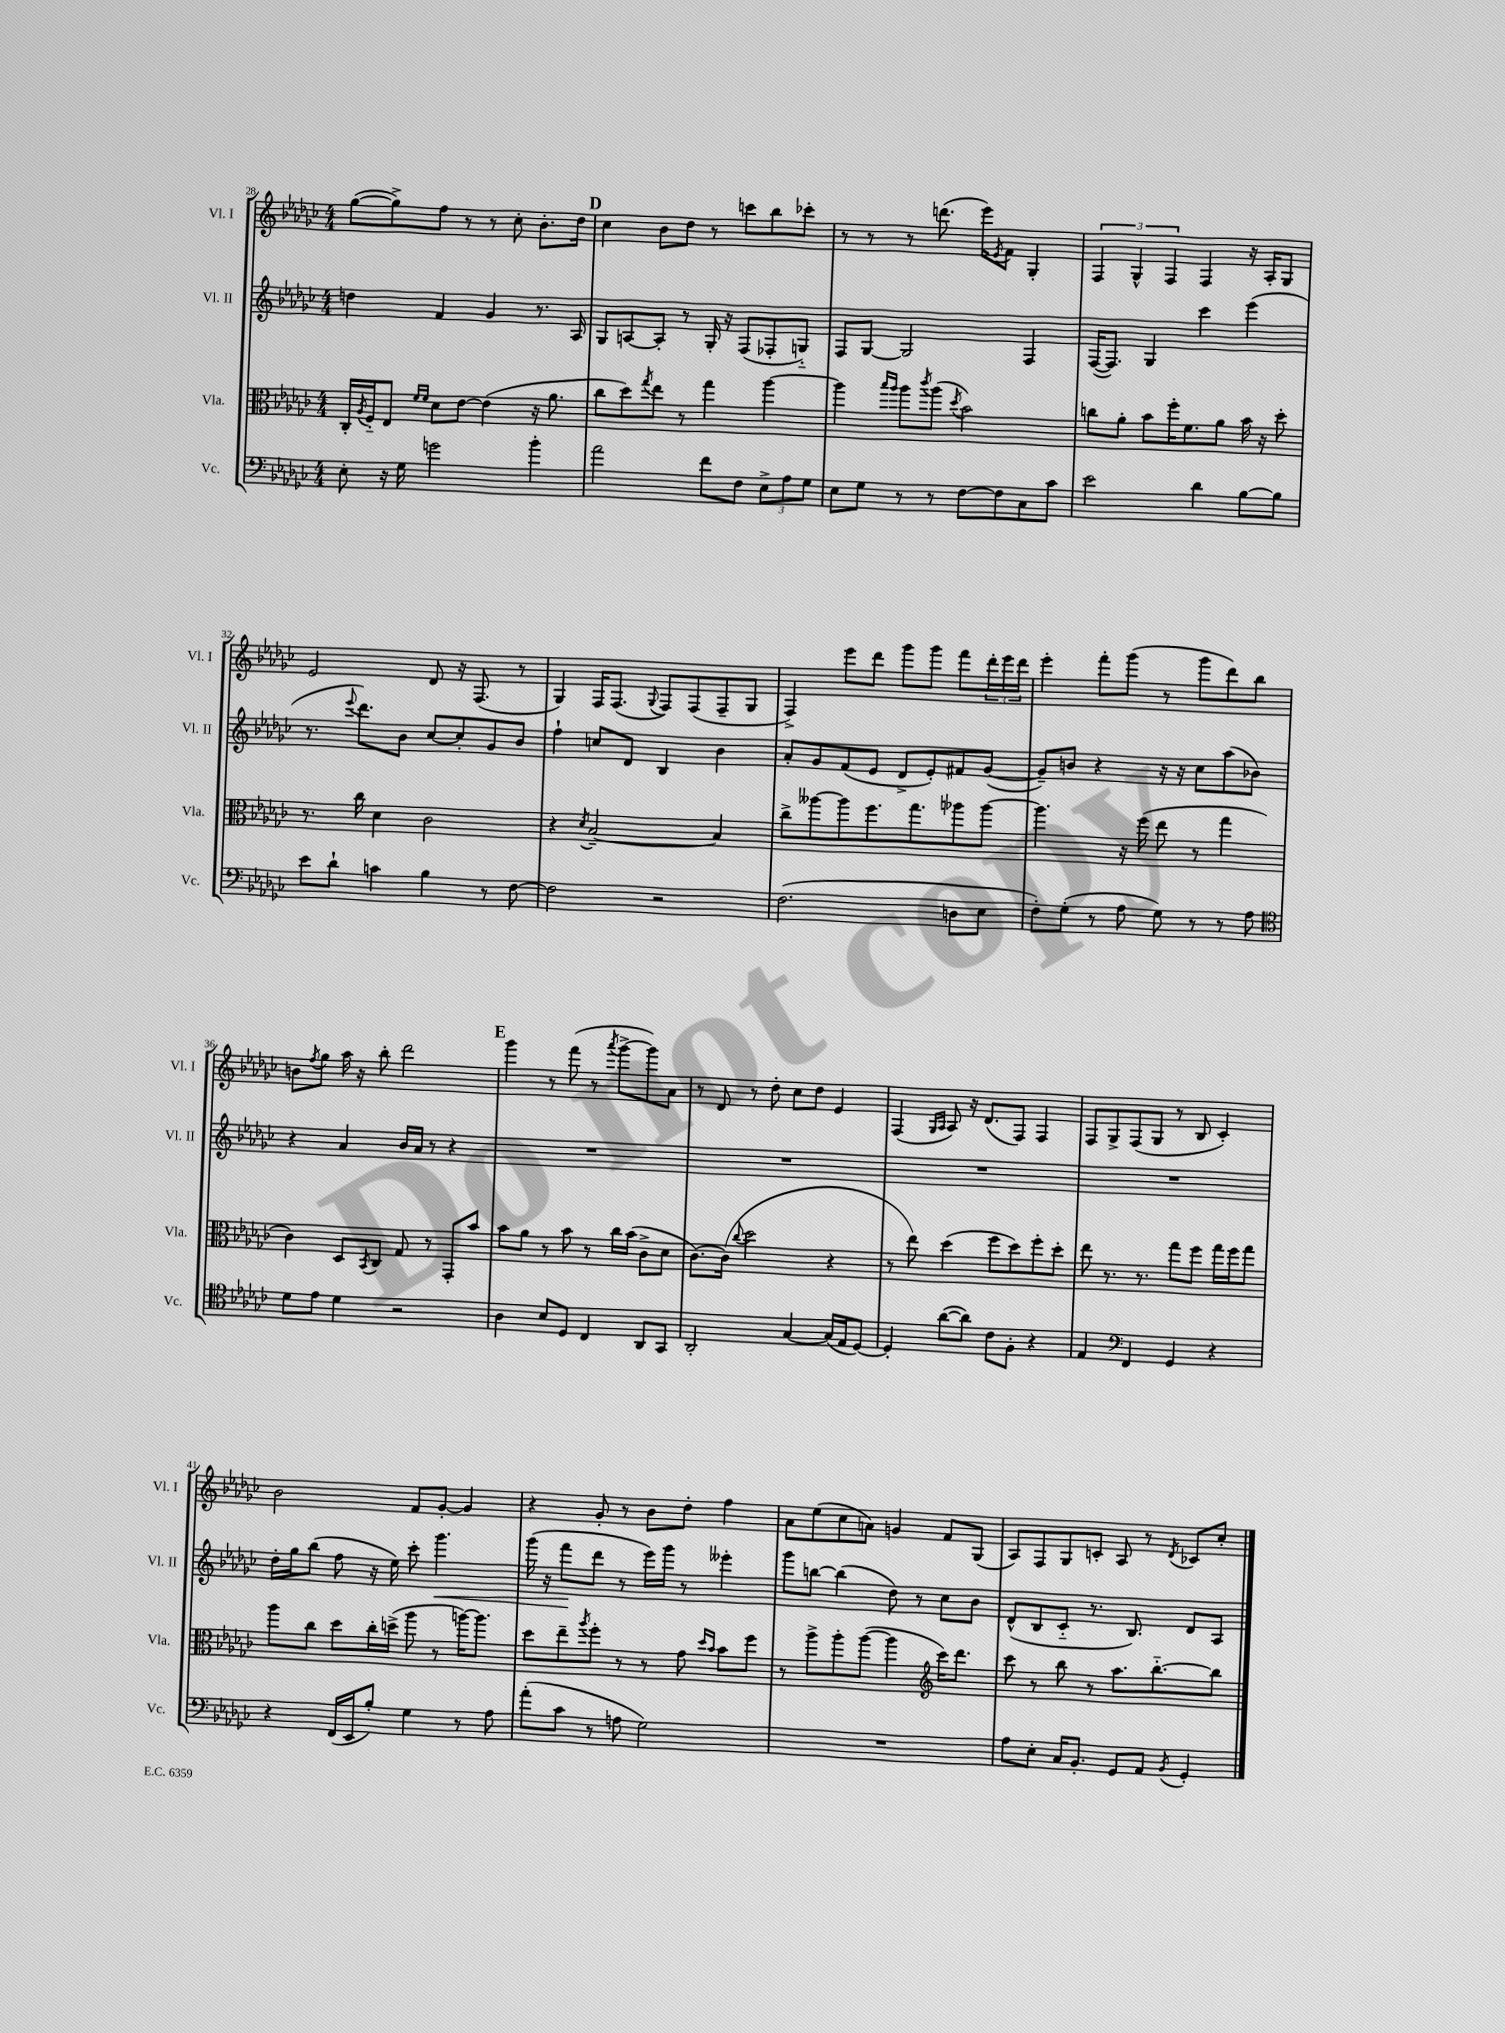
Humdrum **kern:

**kern	**kern	**kern	**kern
*staff4	*staff3	*staff2	*staff1
*clefF4	*clefC3	*clefG2	*clefG2
*k[b-e-a-d-g-c-]	*k[b-e-a-d-g-c-]	*k[b-e-a-d-g-c-]	*k[b-e-a-d-g-c-]
*M4/4	*M4/4	*M4/4	*M4/4
8E-'	16C-'	4dd	([8gg-
.	8qA-	.	.
.	16F'~	.	.
16r	8E-	.	8gg-^])
16G-	.	.	.
.	16qqf	.	.
.	16qqf	.	.
2g	8d-	4f	8ff
.	[8e-	.	8r
.	(4e-]	4g-	8r
.	.	.	8cc-'
4b-'	16r	8.r	8.b-'
.	8.a-	.	.
.	.	16A-	16dd-
=	=	=	=
2a-	8cc-	8G-	4cc-
.	8dd-)	[8A	.
.	8qgg-	.	.
.	8ee-	8A']	8b-
.	8r	8r	8dd-
8f	4gg-	16G-'	8r
.	.	16r	.
8F	.	(8F	8ccc
12E-^	[4aa-	8F-'	8bb-
12A-	.	.	.
.	.	8G'~)	8ccc-'
12G-	.	.	.
=	=	=	=
8E-	4aa-]	8F	8r
8G-	.	[8G-	8r
.	16qqbb-	.	.
.	16qqaa-	.	.
8r	8aa-	2G-]	8r
.	8qccc-	.	.
8r	(8aa-	.	(8.ddd
.	8qdd-	.	.
[8F	2b-)	.	.
.	.	.	16eee-)
.	.	.	8qe-
8F]	.	.	8f
8C-	.	4F	4G-'
8c-	.	.	.
=	=	=	=
2e-	8cc	([16F	6F
.	.	8.F])	.
.	8a-'	.	.
.	.	.	6G-^^
.	8b-	4G-	.
.	.	.	6F
.	16ff'	.	.
.	8.f	.	.
4d-	.	4ccc-	4F
.	8a-	.	.
[8B-	16b-	(4eee-	16r
.	16r	.	16A-'
8B-]	8dd-'	.	8G-
=	=	=	=
8e-	8.r	8.r	2e-
8d-`	.	.	.
.	.	8qqeee-	.
.	16cc-	8.ddd-)	.
4c	4d-	.	.
.	.	8b-	.
4B-	2c-	[8cc-	8d-
.	.	8cc-']	16r
.	.	.	(8.F
8r	.	8g-	.
[8F	.	8b-	8r
=	=	=	=
2F]	4r	4ff`	4G-)
.	8qd-	.	.
.	[2B-~	8cc	16F
.	.	.	(8.F
.	.	8d-	.
.	.	.	8qqG-
2r	.	4B-	8F)
.	.	.	(8F
.	4B-]	4b-	8F~
.	.	.	8G-
=	=	=	=
(2.F	8cc-^	8a-'	4F^)
.	[8aa--	8g-	.
.	8aa--]	(8f	8eee-
.	8.ff	8e-	8ddd-
.	.	8d-^	8ggg-
.	8.gg-	.	.
.	.	8e-')	8ggg-
8D	8aa-	8f#	8fff
8E-	[8aa-	([8g-	24ddd-'
.	.	.	24eee-
.	.	.	24ddd-
=	=	=	=
8F')	4.aa-]	8g-~])	4eee-'
(8G-'	.	8b	.
8r	.	4r	8fff'
8A-	16r	.	(8ggg-
.	(16ff	.	.
8G-)	8ee-	16r	8r
.	.	16r	.
8r	8r	8cc-	8ggg-
8r	4gg-	(8aa-	8ddd-)
8A-	.	8b-)	8bb-
=	=	=	=
*clefC4	*	*	*
8d-	4c-)	4r	8b
.	.	.	8qff
8e-	.	.	8gg-
4d-	8D-	4a-	16aa-
.	.	.	16r
.	8qBB-	.	.
.	8C-	.	8bb-'
2r	8G-	16b-	2ddd-
.	.	16a-	.
.	8r	8r	.
.	8GG-'	4r	.
.	8b-	.	.
=	=	=	=
4A-	8b-	1r	4ggg-
.	8a-	.	.
8B-	8r	.	8r
8D-	8b-	.	(8fff
4C-	8r	.	8r
.	.	.	8qaaa-
.	16cc-	.	[8ggg-^
.	(16b-	.	.
8AA-	8c-^	.	8ggg-])
8GG-	8d-	.	8a-
=	=	=	=
2AA-'	[8.c-)	1r	8r
.	.	.	8d-
.	(16c-]	.	.
.	8qqcc-	.	.
.	2dd-	.	8r
.	.	.	8dd-'
[4G-	.	.	8cc-
.	.	.	8dd-
(16G-]	4r	.	4e-
16E-	.	.	.
[8D-)	.	.	.
=	=	=	=
4D-']	8r	1r	(4F
.	8ee-)	.	.
.	.	.	16qqG-
.	.	.	16qqA-
([8a-	(4dd-	.	8A-)
8a-])	.	.	16r
.	.	.	(8.d-
8c-	8ff	.	.
8F'	8dd-)	.	8F)
4r	8ff'	.	4F
.	8dd-'	.	.
=	=	=	=
4E-	8ee-	1r	8F
.	8.r	.	8G-^
*clefF4	*	*	*
4FF	.	.	(8F
.	8.r	.	.
.	.	.	8G-
4GG-	8gg-	.	8r
.	8ff	.	8B-
4r	16gg-	.	4c-')
.	16ff	.	.
.	8gg-	.	.
=	=	=	=
4r	8aa-	16dd-'	2b-
.	.	16gg-	.
.	8cc-	(8bb-	.
(16FF	8dd-	8ff	.
16EE-	.	.	.
8B-')	16cc-'	16r	.
.	(16dd^	16ee-)	.
4G-	8aa-	8ccc-'	8f
.	8r	4.ggg-	[8g-'
8r	[16aa)	.	4g-]
.	8.aa]	.	.
8A-	.	.	.
=	=	=	=
(8a-'	8dd-	(16ggg-	4r
.	.	16r	.
8c-	8ee-~	8fff	.
.	8qaa-	.	.
8r	8ff'	8ddd-	8g-'
8A	8r	8r	8r
2G-)	8r	16eee-)	8b-
.	.	16ggg-	.
.	8g-	8r	8dd-'
.	16qqdd-	.	.
.	16qqb-	.	.
.	8b-	4eee--'	4ff
.	8ff	.	.
=	=	=	=
1r	8r	8ggg-	8a-
.	8aa-^	[8bb	(8ee-
.	8aa-'	(4bb]	8cc-
.	([8aa-	.	8a)
.	4aa-]	8dd-)	4g
.	.	8r	.
*	*clefG2	*	*
.	16ccc-)	8cc-	8f
.	8.ddd-	.	.
.	.	8b-	(8G-
=	=	=	=
8A-	8ccc-	(8d-^^	8A-)
8E-'	8r	8B-	8F
16C-	8bb-	8c-'~	8G-
8.BB-'	.	.	.
.	8r	8.r	8c'
8GG-	8.aa-	.	8A-
.	.	8.B-)	.
8AA-	.	.	8r
.	[8.bb-'~	.	.
8qBB-	.	.	8qd-
4GG-'	.	8d-	8c-
.	8bb-]	8A-	8cc-'
==	==	==	==
*-	*-	*-	*-
